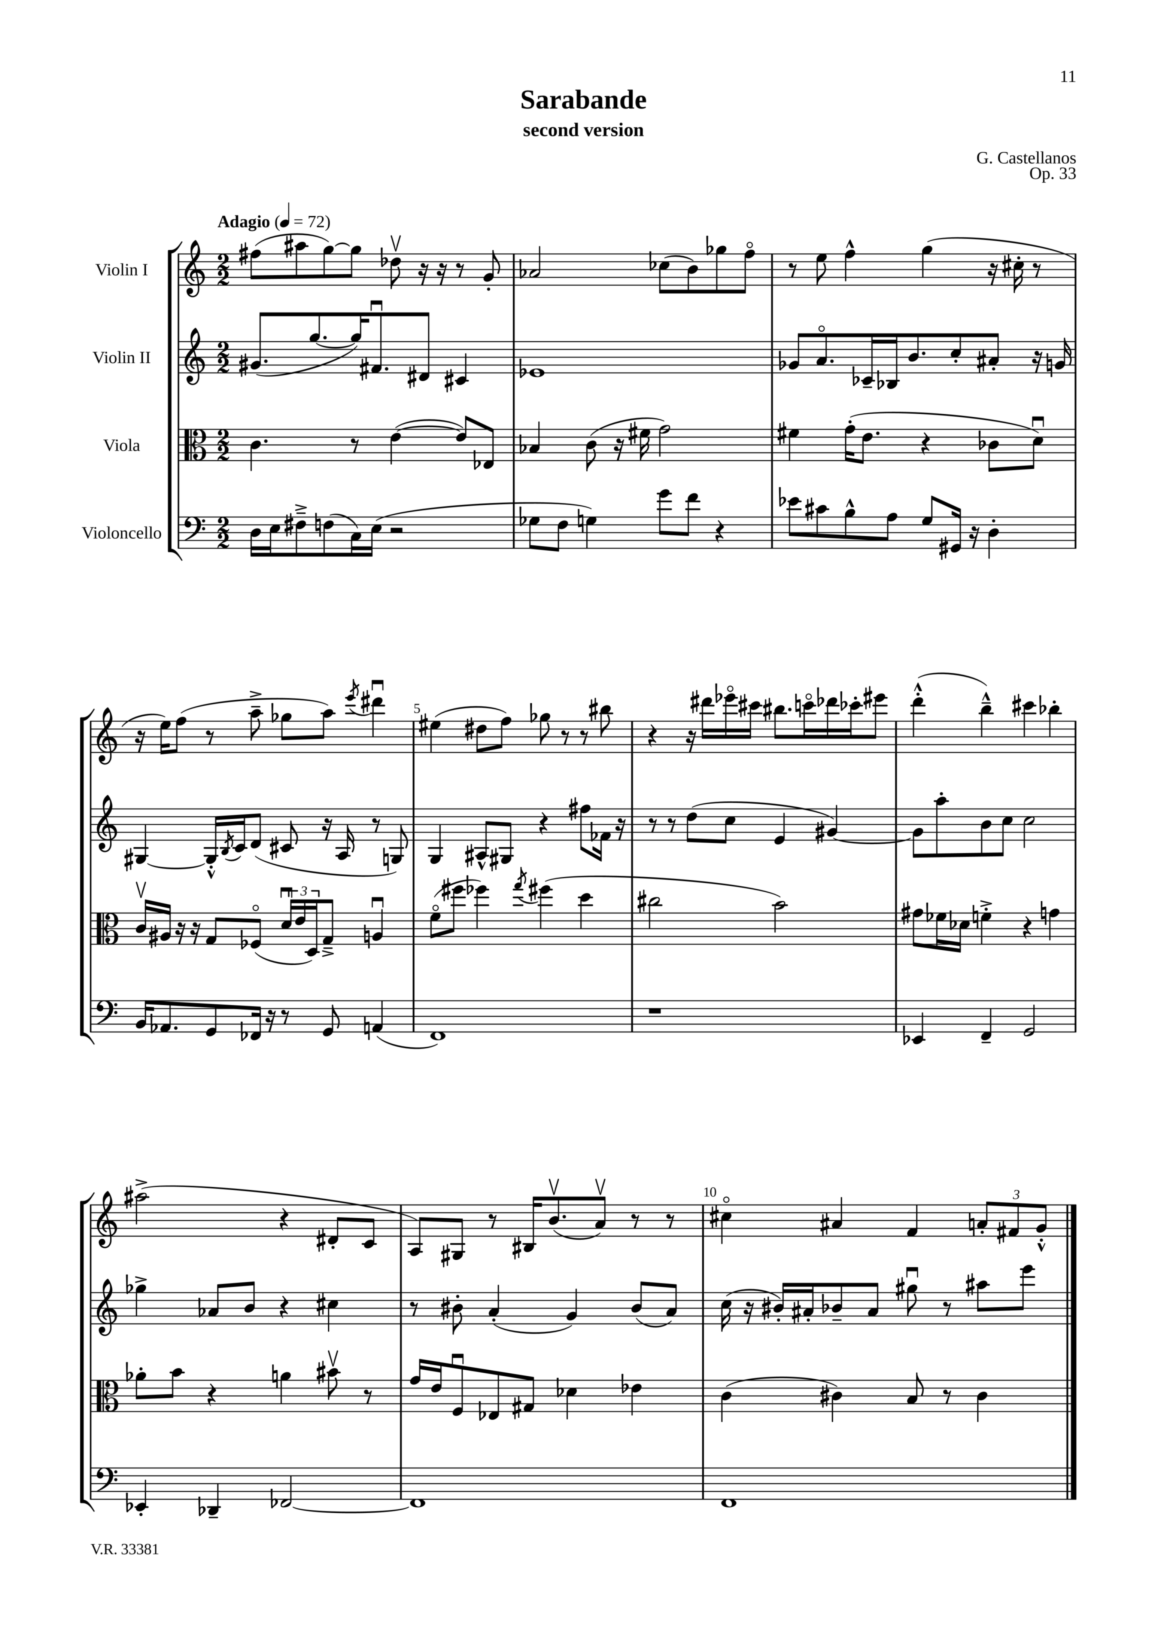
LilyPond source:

\header { title = "Sarabande" composer = "G. Castellanos" subtitle = "second version" opus = "Op. 33" }
<<
\new StaffGroup <<
\new Staff = "s0" \with { instrumentName = "Violin I" } {
    \clef treble \key c \major \numericTimeSignature \time 2/2 \tempo "Adagio" 4 = 72
    fis''8( ais''8 g''8~) g''8 des''8\upbow r16 r16 r8 g'8-. |
    aes'2 ces''8( b'8) ges''8 f''8\flageolet |
    r8 e''8 f''4-^ g''4( r16 cis''16-. r8 |
    r16 e''16) f''8( r8 a''8---> ges''8 a''8) \acciaccatura { e'''8 } dis'''4\downbow |
    eis''4( dis''8 f''8) ges''8 r8 r8 bis''8 |
    r4 r16 dis'''16 ees'''16\flageolet cis'''16 bis''8. c'''16\flageolet des'''16 ces'''16-. eis'''8 |
    d'''4-.-^( b''4---^) cis'''4 bes''4-. |
    ais''2->( r4 dis'8-. c'8 |
    a8) gis8 r8 bis16 b'8.\upbow( a'8\upbow) r8 r8 |
    cis''4\flageolet ais'4 f'4 \tuplet 3/2 { a'8-. fis'8 g'8-.-^ } \bar "|." |
}
\new Staff = "s1" \with { instrumentName = "Violin II" } {
    \clef treble \key c \major \numericTimeSignature \time 2/2
    gis'8.( g''8.~ g''16) fis'8.\downbow dis'8 cis'4 |
    ees'1 |
    ges'8 a'8.\flageolet ces'16-- bes16 b'8. c''8-. ais'8-. r16 g'16 |
    gis4~ gis16-.-^ \acciaccatura { b8 } c'16 d'8( cis'8 r16 a16 r8 g8) |
    g4 ais8-^ gis8 r4 fis''8 fes'16 r16 |
    r8 r8 d''8( c''8 e'4 gis'4~) |
    gis'8 a''8-. b'8 c''8 c''2 |
    ges''4-> aes'8 b'8 r4 cis''4 |
    r8 bis'8-. a'4-.( g'4) bis'8( a'8) |
    c''16( r16 bis'16-.) ais'16-. bes'8-- ais'8 gis''8\downbow r8 ais''8 e'''8 \bar "|." |
}
\new Staff = "s2" \with { instrumentName = "Viola" } {
    \clef alto \key c \major \numericTimeSignature \time 2/2
    c'4. r8 e'4~( e'8) ees8 |
    bes4 c'8( r16 fis'16 g'2) |
    fis'4 g'16-.( e'8. r4 ces'8 d'8\downbow) |
    c'16\upbow ais16 r16 r16 g8 fes8\flageolet( \tuplet 3/2 { d'16\downbow e'16 d16) } g8---> a4\downbow |
    f'8\flageolet( fis''8 fes''4) \acciaccatura { g''8 } fis''4( d''4 |
    cis''2 b'2) |
    gis'8 fes'16 des'16 f'4-.-> r4 g'4 |
    aes'8-. b'8 r4 a'4 bis'8\upbow r8 |
    g'16 e'16 f8\downbow ees8 gis8 des'4 ees'4 |
    c'4( cis'4) b8 r8 cis'4 \bar "|." |
}
\new Staff = "s3" \with { instrumentName = "Violoncello" } {
    \clef bass \key c \major \numericTimeSignature \time 2/2
    d16 e16 fis8---> f8( c16) e16( r2 |
    ges8 f8 g4) g'8 f'8 r4 |
    ees'8 cis'8 b8-^ a8 g8 gis,16 r16 d4-. |
    b,16 aes,8. g,8 fes,16 r16 r8 g,8 a,4( |
    f,1) |
    r1 |
    ees,4 f,4-- g,2 |
    ees,4-. des,4-- fes,2~ |
    fes,1 |
    f,1 \bar "|." |
}
>>
>>
\layout { \context { \Score \override BarNumber.break-visibility = ##(#f #t #t) barNumberVisibility = #(every-nth-bar-number-visible 5) } }
